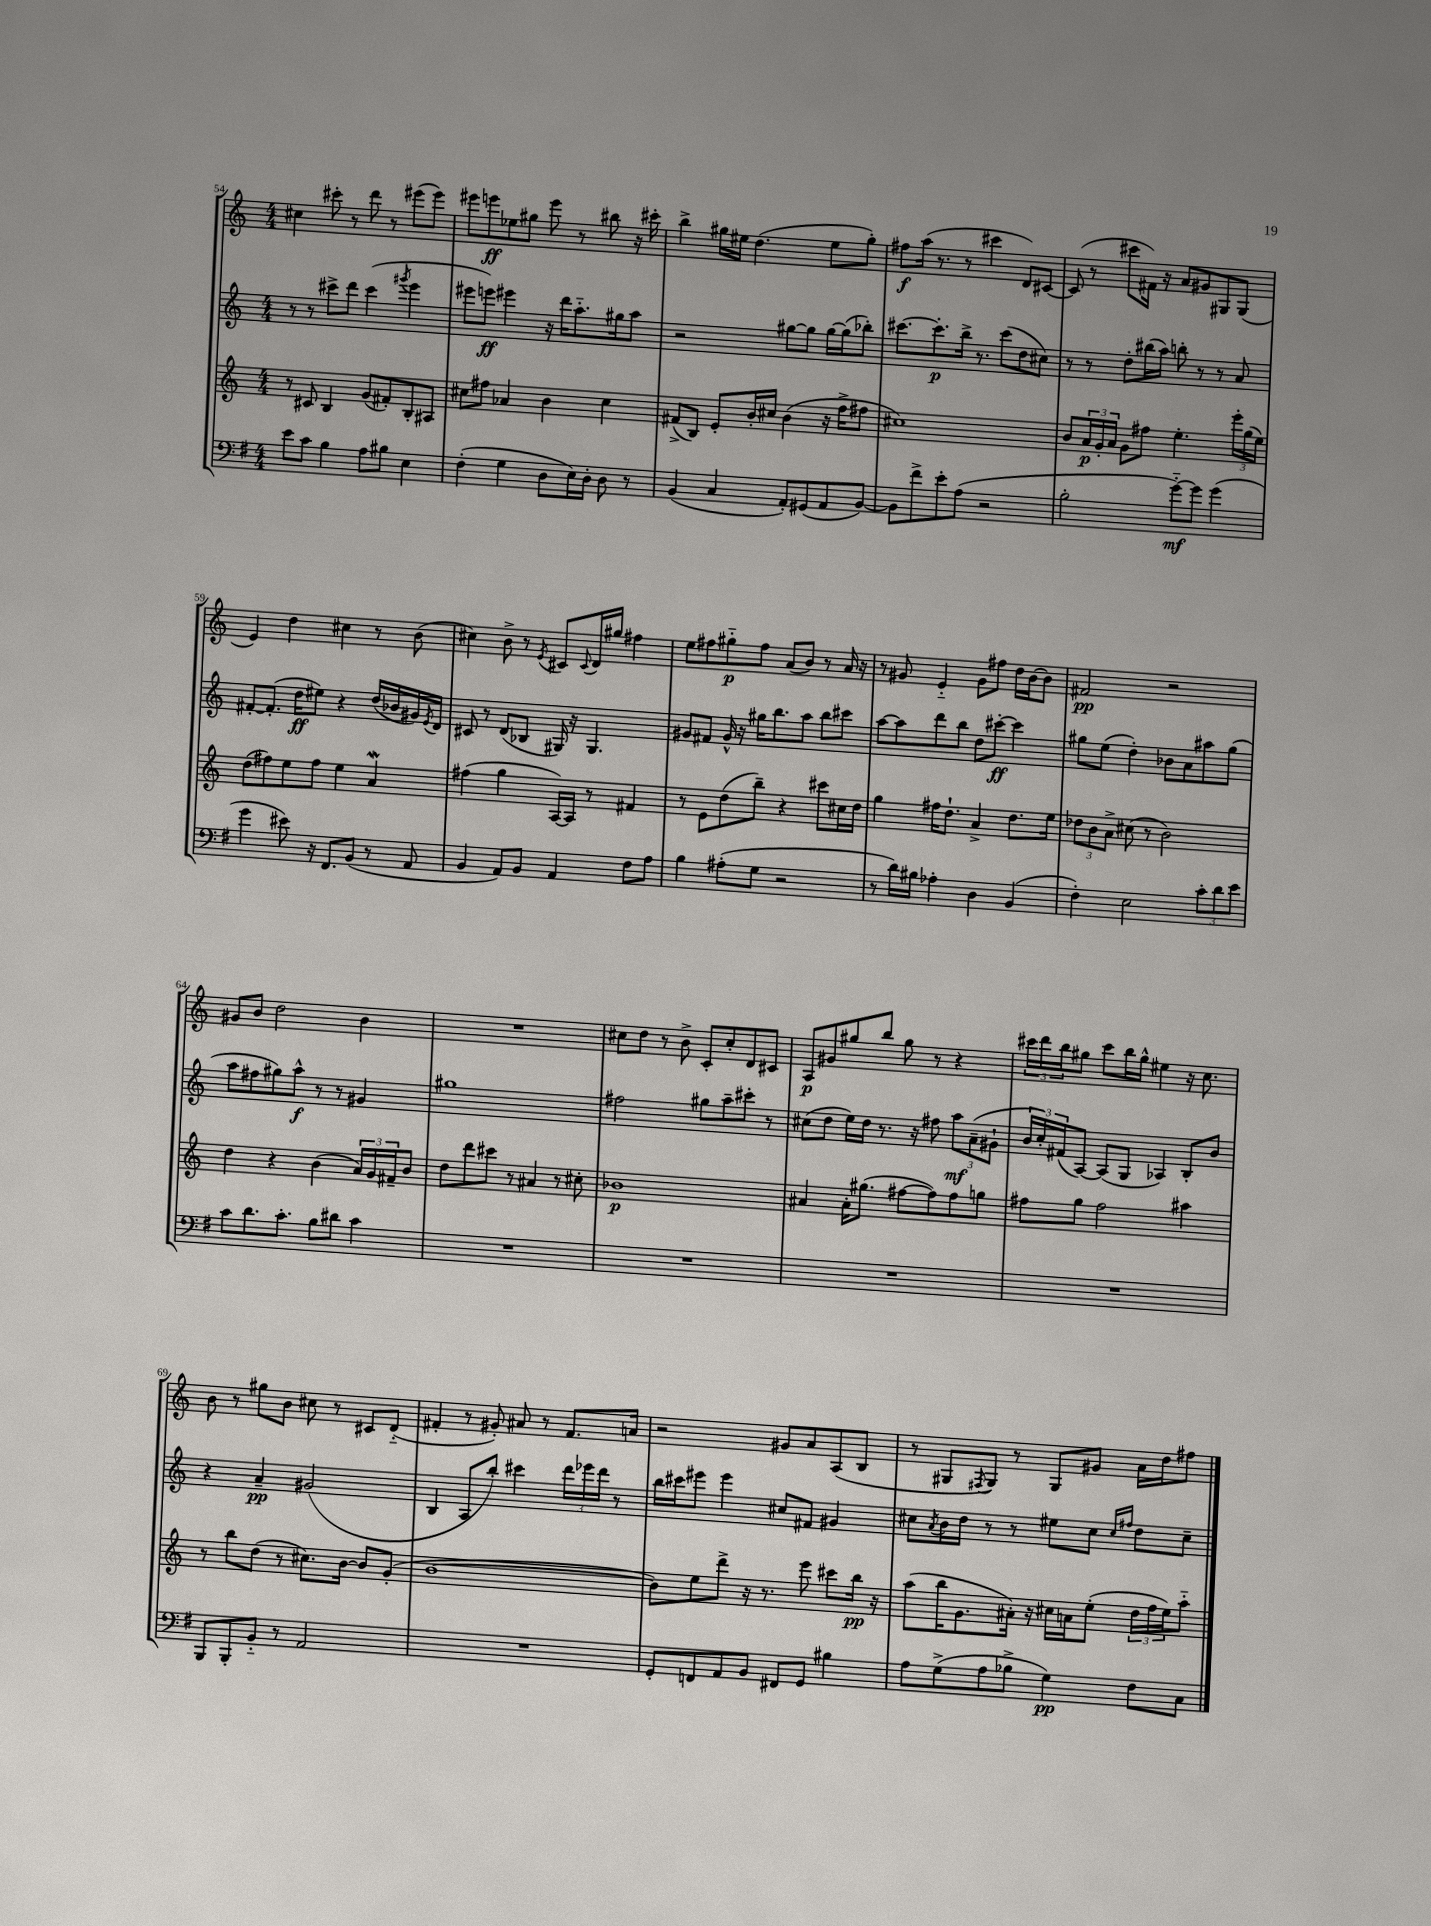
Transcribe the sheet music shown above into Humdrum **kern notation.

**kern	**kern	**kern	**kern
*staff4	*staff3	*staff2	*staff1
*clefF4	*clefG2	*clefG2	*clefG2
*k[f#]	*k[]	*k[]	*k[]
*M4/4	*M4/4	*M4/4	*M4/4
8e	8r	8r	4cc#
8c	8c#	8r	.
4B	4B	8ccc#^	8ccc#'
.	.	8ddd	8r
8A	(8g	(4ccc#	8ddd
8B#	8f#')	.	8r
.	.	8qggg#	.
4E	8B'	4eee	(8eee#
.	8A#	.	8eee#)
=	=	=	=
(4F#'	8cc#	8eee#	8eee#
.	8ff#	8eee)	8eee
4G	4a-	4eee#	8ee-
.	.	.	8gg#
8D	4b	16r	8eee
.	.	16ddd	.
16E)	.	8.aa'~	8r
16D'	.	.	.
8D	4cc#	.	8bb#
.	.	16gg#	.
8r	.	8aa	16r
.	.	.	16ccc#'
=	=	=	=
(4BB	(8f#^	2r	4bb^
.	8B)	.	.
4C	8e'	.	16gg#
.	.	.	16ee#
.	16b'	.	(4.dd
.	16cc#	.	.
8AA')	(4b	[8gg#	.
(8GG#	.	8gg#]	.
8AA	16r	[16gg#	8ee#
.	16ff^	(16gg#]	.
[8BB)	8ff#	8bb-')	8gg#')
=	=	=	=
8BB]	1cc#)	[8.ccc#	8ff#
8f#^	.	.	(16aa
.	.	8.ccc#']	8.r
8e'	.	.	.
(8A	.	16bb^	8r
.	.	8.r	.
2r	.	.	4ccc#
.	.	(8ccc#	.
.	.	8dd	8d)
.	.	8cc#)	[8c#
=	=	=	=
2B'	8b	8r	(8c#]
.	24a	8r	8r
.	24g'	.	.
.	24a	.	.
.	8g	8dd'	8ccc#
.	8ff#	(16bb#	16f#)
.	.	16aa)	16r
[8g'~)	4.ee'	8bb'	8a
8g]	.	8r	8g#
(4g	.	8r	8G#
.	24eee'	8a	(8G#
.	(24gg	.	.
.	24ee)	.	.
=	=	=	=
4g	(8dd	[8f#'	4e)
.	8ff#)	(8.f#']	.
8e#)	8ee	.	4dd
.	.	16dd	.
16r	8ff#	8ee#)	.
8.FF#	.	.	.
.	4ee	4r	4cc#
(8BB	.	.	.
8r	4a	(16dd	8r
.	.	16b-	.
8AA	.	16g#)	(8b
.	.	8qe	.
.	.	16d	.
=	=	=	=
4BB	(4ff#	8c#	4cc#)
.	.	8r	.
8AA)	4gg	(8d	8b^
8BB	.	8B-	8r
.	.	.	8qe
4AA	[16A)	16G#)	8c#
.	16A]	16r	.
.	.	.	8qqc#
.	8r	4.G#	16d
.	.	.	16gg#
8F#	4f#	.	4ff#
8A	.	.	.
=	=	=	=
4B	8r	8g#	8ee
.	8e	8f#	8ff#
(8A#'	(8dd	16g#^^	8gg#'~
.	.	16r	.
8G	8bb~)	16gg#	8ff#
.	.	8.bb	.
2r	4r	.	(8a
.	.	8aa	8b)
.	8ccc#	8bb	8r
.	16cc#	8ccc#	16a
.	16dd	.	16r
=	=	=	=
8r	4gg	[8aa	8r
16d)	.	8aa]	8g#
16B#	.	.	.
4A-'	16ff#	8ddd	4e'~
.	8.dd`	.	.
.	.	8bb	.
4D	4a^	8dd	8g#
.	.	[8ccc#'	8ff#
(4BB	8.dd	4ccc#]	16dd
.	.	.	[16b
.	.	.	8b]
.	16ee	.	.
=	=	=	=
4F#')	12dd-	8gg#	2f#
.	12b	.	.
.	.	(8ee	.
.	12a^	.	.
2E	(8cc#	4dd')	.
.	8r	.	.
.	2b)	8b-	2r
.	.	8a	.
12c'	.	8aa#	.
12d	.	.	.
.	.	(8gg#	.
12e	.	.	.
=	=	=	=
8c	4dd	8aa	8g#
8.d	.	8ff#	8b
.	4r	8gg#)	2dd
8.c'	.	.	.
.	.	8aa^^	.
8B	(4b	8r	.
8d#	.	8r	.
4c	24a)	4g#	4b
.	24g	.	.
.	24f#~	.	.
.	8b	.	.
=	=	=	=
1r	8dd	1gg#	1r
.	8ddd	.	.
.	8ccc#	.	.
.	8r	.	.
.	4a#	.	.
.	8r	.	.
.	8cc#'	.	.
=	=	=	=
1r	1b-	2ff#	8cc#
.	.	.	8dd
.	.	.	8r
.	.	.	8b^
.	.	8gg#	8c'
.	.	8aa~	8cc#'
.	.	8ccc#'	8d
.	.	8r	8c#
=	=	=	=
1r	4a#	(8cc#	8A
.	.	8dd	8g#
.	16a#'	16ee)	8gg#
.	(8.gg#	16dd	.
.	.	8.r	8bb
.	[8ff#	.	8gg#
.	.	16r	.
.	8ff#])	8ff#	8r
.	8ff#	12aa	4r
.	.	(12a~	.
.	8gg	.	.
.	.	12g#`	.
=	=	=	=
1r	8ff#	24b	24ccc#
.	.	24cc')	24ddd
.	.	(24f#	24bb
.	8gg	[8A)	8gg#
.	2ff#	(8A]	8ccc#
.	.	8G	16bb
.	.	.	16gg#^^
.	.	4A-)	4ee#
.	4aa#	8B'	16r
.	.	.	8.cc
.	.	8b	.
=	=	=	=
8BBB	8r	4r	8b
8BBB'	8bb	.	8r
8BB'~	(8dd	4a~	8gg#
8r	8r	.	8b
2AA	8.cc#)	(2g#	8cc#
.	.	.	8r
.	[16b	.	.
.	8b]	.	8c#
.	(8g'	.	(8d'~
=	=	=	=
1r	[1b	4B	4f#'
.	.	8A	8r
.	.	8bb')	8g#')
.	.	4ccc#	8a#
.	.	.	8r
.	.	24ddd	8.f#
.	.	24eee-	.
.	.	24ddd	.
.	.	8r	.
.	.	.	16a
=	=	=	=
8GG'	8b])	16bb	2r
.	.	16ccc#	.
8FF	8ee	8eee#	.
8AA	8ddd^	4eee#	.
8BB	16r	.	.
.	8.r	.	.
8FF#	.	8cc#	8g#
8GG	8eee	8f#	8a
4B#	8ccc#	4g#	(8A
.	16bb	.	8B
.	16r	.	.
=	=	=	=
8A	(8aa	8cc#	8r
.	.	8qa	.
(8G^	16bb	16b	8G#
.	8.g	16dd	.
.	.	.	8qF#
8A	.	8r	8G#)
8B-^	16a#')	8r	8r
.	16r	.	.
4G)	16cc#	8ee#	8G#
.	16a	.	.
.	(8ee'	8cc#	8g#
.	.	16qqcc#	.
.	.	16qqff#	.
8F#	24dd	8dd	16a
.	24ff	.	.
.	.	.	16dd
.	24ee)	.	.
8C	8aa'~	8cc#~	8ff#
==	==	==	==
*-	*-	*-	*-
